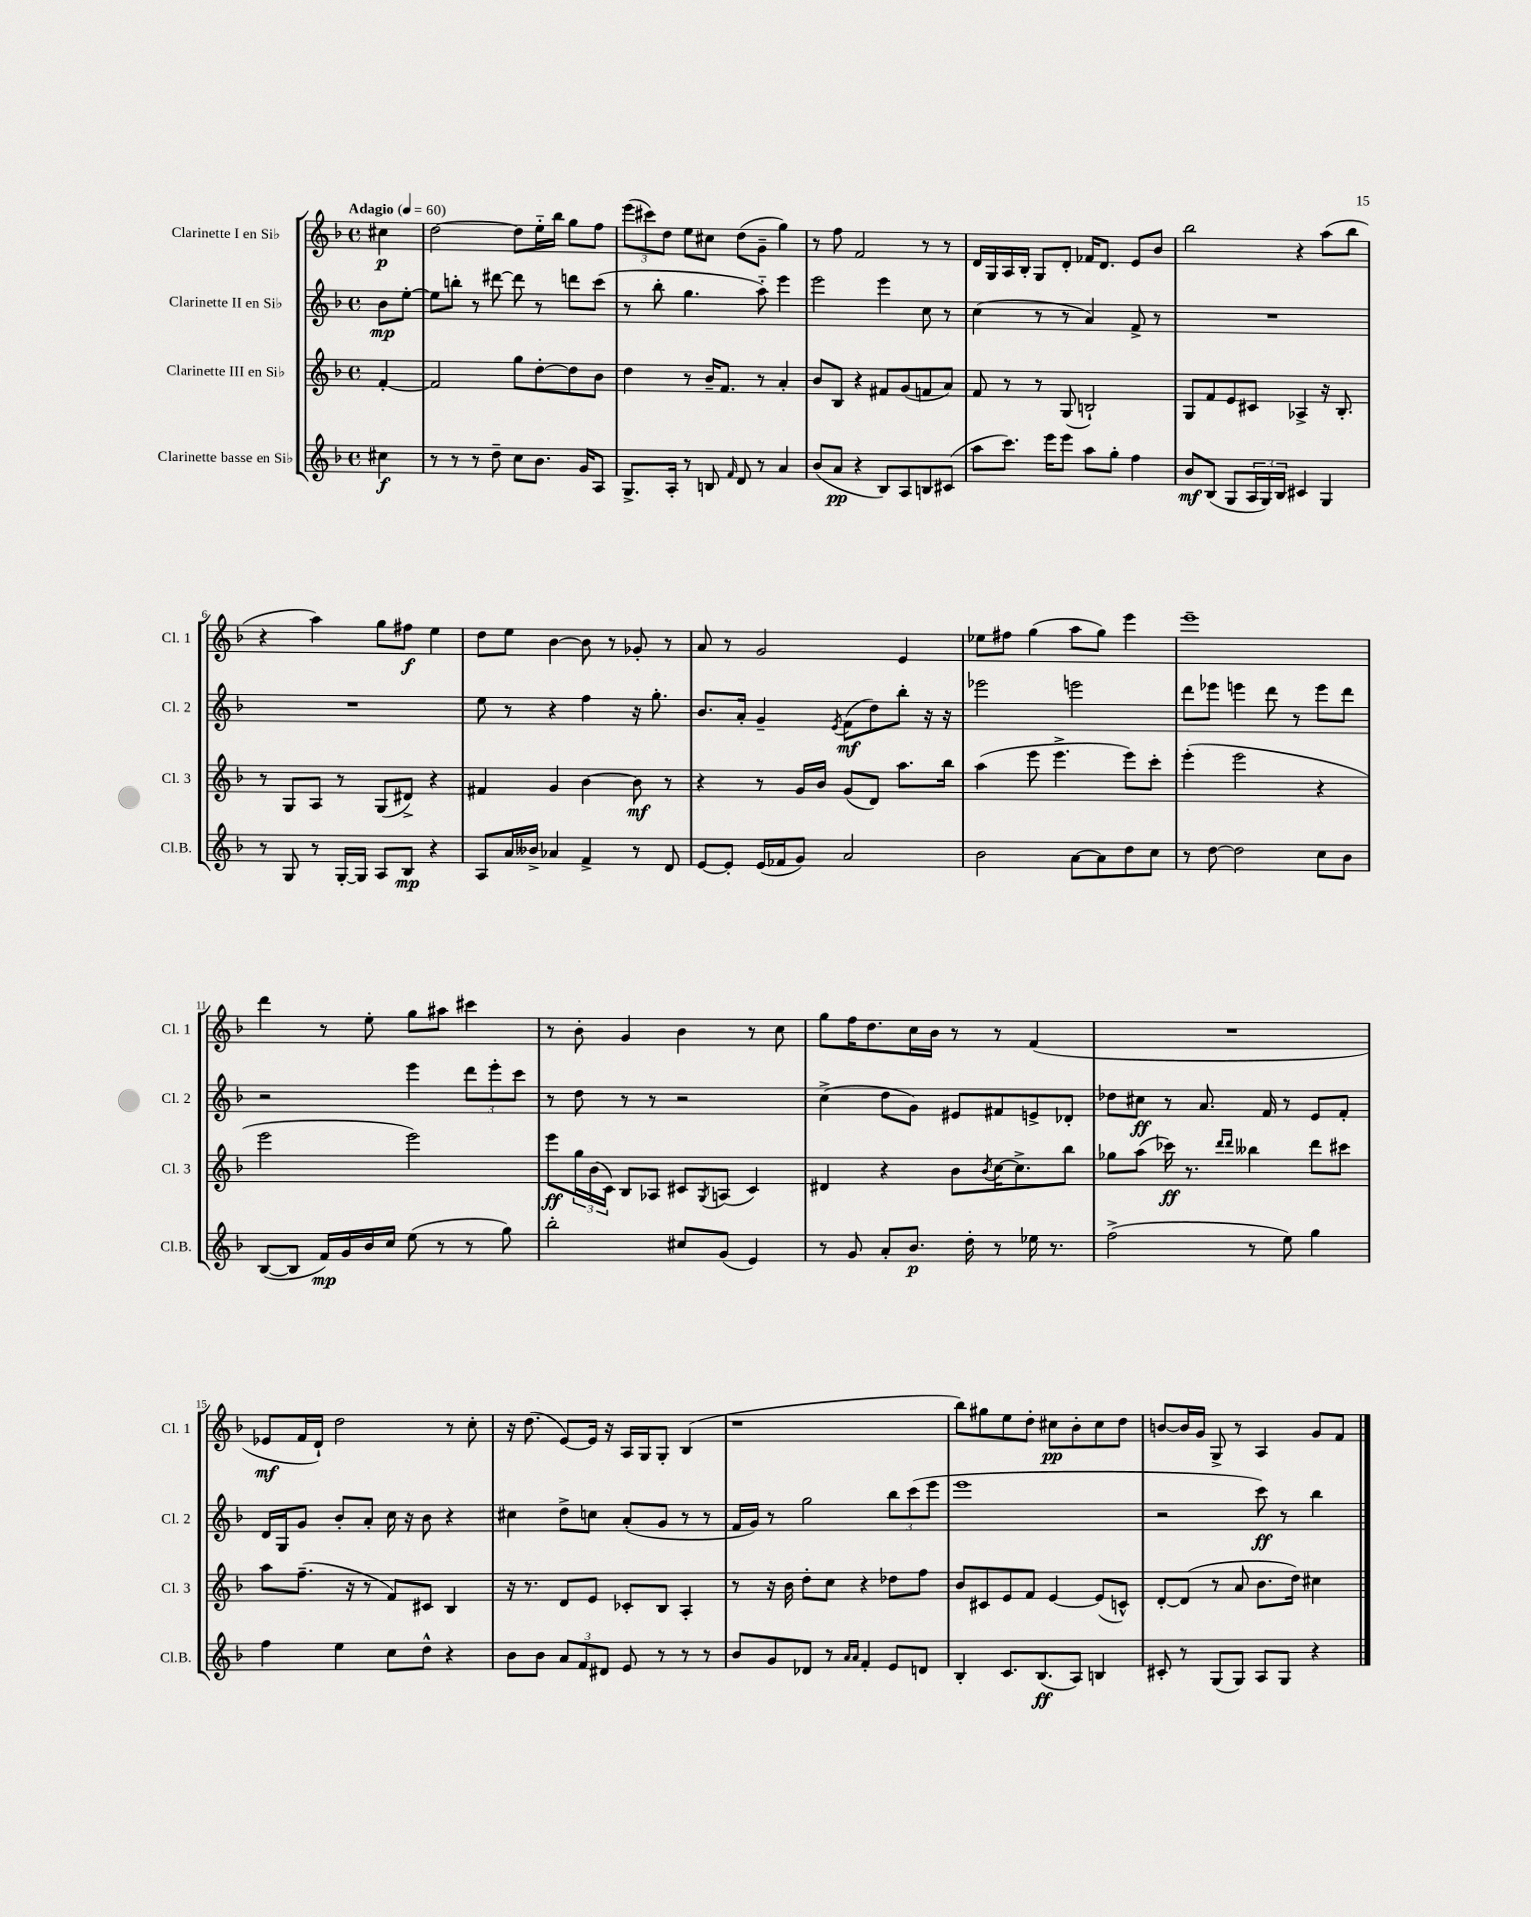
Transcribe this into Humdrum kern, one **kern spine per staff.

**kern	**kern	**kern	**kern
*staff4	*staff3	*staff2	*staff1
*clefG2	*clefG2	*clefG2	*clefG2
*k[b-]	*k[b-]	*k[b-]	*k[b-]
*M4/4	*M4/4	*M4/4	*M4/4
*met(c)	*met(c)	*met(c)	*met(c)
*MM60	*MM60	*MM60	*MM60
4cc#	[4f'	8b-	4cc#
.	.	[8ee'	.
=	=	=	=
8r	2f]	8ee]	[2dd
8r	.	8bb'	.
8r	.	8r	.
8dd~	.	[8ddd#	.
8cc	8gg	8ddd#]	8dd]
8.b-	[8dd'	8r	16ee'~
.	.	.	16bb-
.	8dd]	8ddd	8gg
16g	.	.	.
8A	8b-	(8ccc	8ff
=	=	=	=
8.G^	4dd	8r	(12eee
.	.	.	12ccc#)
.	.	8bb-'	.
.	.	.	12dd
16A'	.	.	.
8r	8r	4.gg	8ee
8B	16b-~	.	8cc#
.	8.f	.	.
16qqf	.	.	.
8d	.	.	(8dd
8r	8r	8aa'~)	8g~
4a	4a'	4eee	4gg)
=	=	=	=
(8b-	8b-	2eee	8r
8a	8B-	.	8ff
4r	4r	.	2f
8B-)	8f#	4eee	.
8A	(8g	.	.
8B	8f	8cc	8r
(8c#	8a)	8r	8r
=	=	=	=
8aa	8f	(4cc	16d
.	.	.	16G
8.ccc)	8r	.	16A
.	.	.	16B-'
.	8r	8r	8G
16eee	.	.	.
8eee	(8G	8r	8d'
8aa	2B`)	4a)	16f-
.	.	.	8.d
8gg'	.	.	.
4ff	.	8f^	8e
.	.	8r	8b-
=	=	=	=
8b-	8G	1r	2bb-
(8B-	8f	.	.
8G	8e	.	.
24A	8c#	.	.
24G)	.	.	.
24B-	.	.	.
4c#	4A-^	.	4r
4G	16r	.	(8aa
.	8.B-'	.	.
.	.	.	8bb-
=	=	=	=
8r	8r	1r	4r
8G	8G	.	.
8r	8A	.	4aa)
[16G'	8r	.	.
16G]	.	.	.
8A	(8G	.	8gg
8B-	8d#^)	.	8ff#
4r	4r	.	4ee
=	=	=	=
8A	4f#	8ee	8dd
16a	.	8r	8ee
16b--^	.	.	.
4a-	4g	4r	[4b-
4f^	[4b-	4ff	8b-]
.	.	.	8r
8r	8b-]	16r	8g-'
.	.	8.gg'	.
8d	8r	.	8r
=	=	=	=
[8e	4r	8.b-	8a
8e']	.	.	8r
.	.	16a'	.
(16e	8r	4g~	2g
16f-	.	.	.
8g)	16g	.	.
.	16b-	.	.
.	.	8qe	.
2a	(8g	(8f	.
.	8d)	8dd)	.
.	8.aa	8bb-'	4e
.	.	16r	.
.	16bb-	16r	.
=	=	=	=
2b-	(4aa	2eee-	8ee-
.	.	.	8ff#
.	8eee	.	(4gg
.	4.eee^	.	.
[8a	.	2eee	8aa
8a]	.	.	8gg)
8dd	8eee)	.	4eee
8cc	8ccc'	.	.
=	=	=	=
8r	(4eee'	8ddd	1eee~
[8dd	.	8eee-	.
2dd]	2eee	4eee	.
.	.	8ddd	.
.	.	8r	.
8cc	4r	8eee	.
8b-	.	8ddd	.
=	=	=	=
([8B-	2eee	2r	4ddd
8B-]	.	.	.
16f)	.	.	8r
16g	.	.	.
16b-	.	.	8ee'
16cc	.	.	.
(8ee	2eee)	4eee	8gg
8r	.	.	8aa#
8r	.	12ddd	4ccc#
.	.	12eee'	.
8gg)	.	.	.
.	.	12ccc	.
=	=	=	=
2bb-'	8eee	8r	8r
.	24gg	8dd	8b-'
.	(24b-	.	.
.	24c)	.	.
.	8B-	8r	4g
.	8A-	8r	.
8cc#	8c#	2r	4b-
.	8qG	.	.
(8g	(8A	.	.
4e)	4c#)	.	8r
.	.	.	8cc
=	=	=	=
8r	4d#	(4cc^	8gg
8g	.	.	16ff
.	.	.	8.dd
8a'	4r	8dd	.
8.b-	.	8g)	16cc
.	.	.	16b-
.	8b-	8e#	8r
16dd'	.	.	.
.	8qb-	.	.
8r	[16cc	8f#	8r
.	8.cc^]	.	.
16ee-	.	8e^	(4f
8.r	.	.	.
.	8bb-	8d-'	.
=	=	=	=
(2ff^	8gg-	8dd-	1r
.	(8aa	8cc#	.
.	16ccc-)	8r	.
.	8.r	.	.
.	.	8.a	.
.	16qqddd	.	.
.	16qqddd	.	.
8r	4bb--	.	.
.	.	16f	.
8ee)	.	8r	.
4gg	8ddd	8e	.
.	8ccc#	8f'	.
=	=	=	=
4ff	8aa	16d	8e-
.	.	16G	.
.	(8.ff~	8g	16f
.	.	.	16d`)
4ee	.	8b-'	2dd
.	16r	.	.
.	8r	8a'	.
8cc	8f)	16cc	.
.	.	16r	.
8dd^^	8c#	8b-	.
4r	4B-	4r	8r
.	.	.	8cc'
=	=	=	=
8b-	16r	4cc#	16r
.	8.r	.	(8.dd
8b-	.	.	.
12a	8d	8dd^	[8e)
12f	.	.	.
.	8e	8cc	16e]
12d#	.	.	.
.	.	.	16r
8e	8c-'	(8a'	16A
.	.	.	16G
8r	8B-	8g	8G'
8r	4A'	8r	(4B-
8r	.	8r	.
=	=	=	=
8b-	8r	16f	1r
.	.	16g)	.
8g	16r	8r	.
.	16b-	.	.
8d-	8dd'	2gg	.
8r	8cc	.	.
16qqa	.	.	.
16qqa	.	.	.
4f'	4r	.	.
8e	8dd-	12bb-	.
.	.	(12ccc	.
8d	8ff	.	.
.	.	12eee	.
=	=	=	=
4B-'	8b-	1eee	8bb-)
.	8c#	.	8gg#
8.c	8e	.	8ee
.	8f	.	8dd'
(8.B-	.	.	.
.	[4e	.	8cc#
8A)	.	.	8b-'
4B	(8e]	.	8cc#
.	8c^^)	.	8dd
=	=	=	=
8c#'	[8d'	2r	[8b
8r	(8d]	.	16b]
.	.	.	16g
(8G	8r	.	8G^
8G)	8a	.	8r
8A	8.b-	8ccc)	4A
8G	.	8r	.
.	16dd)	.	.
4r	4cc#	4bb-	8g
.	.	.	8f
==	==	==	==
*-	*-	*-	*-
